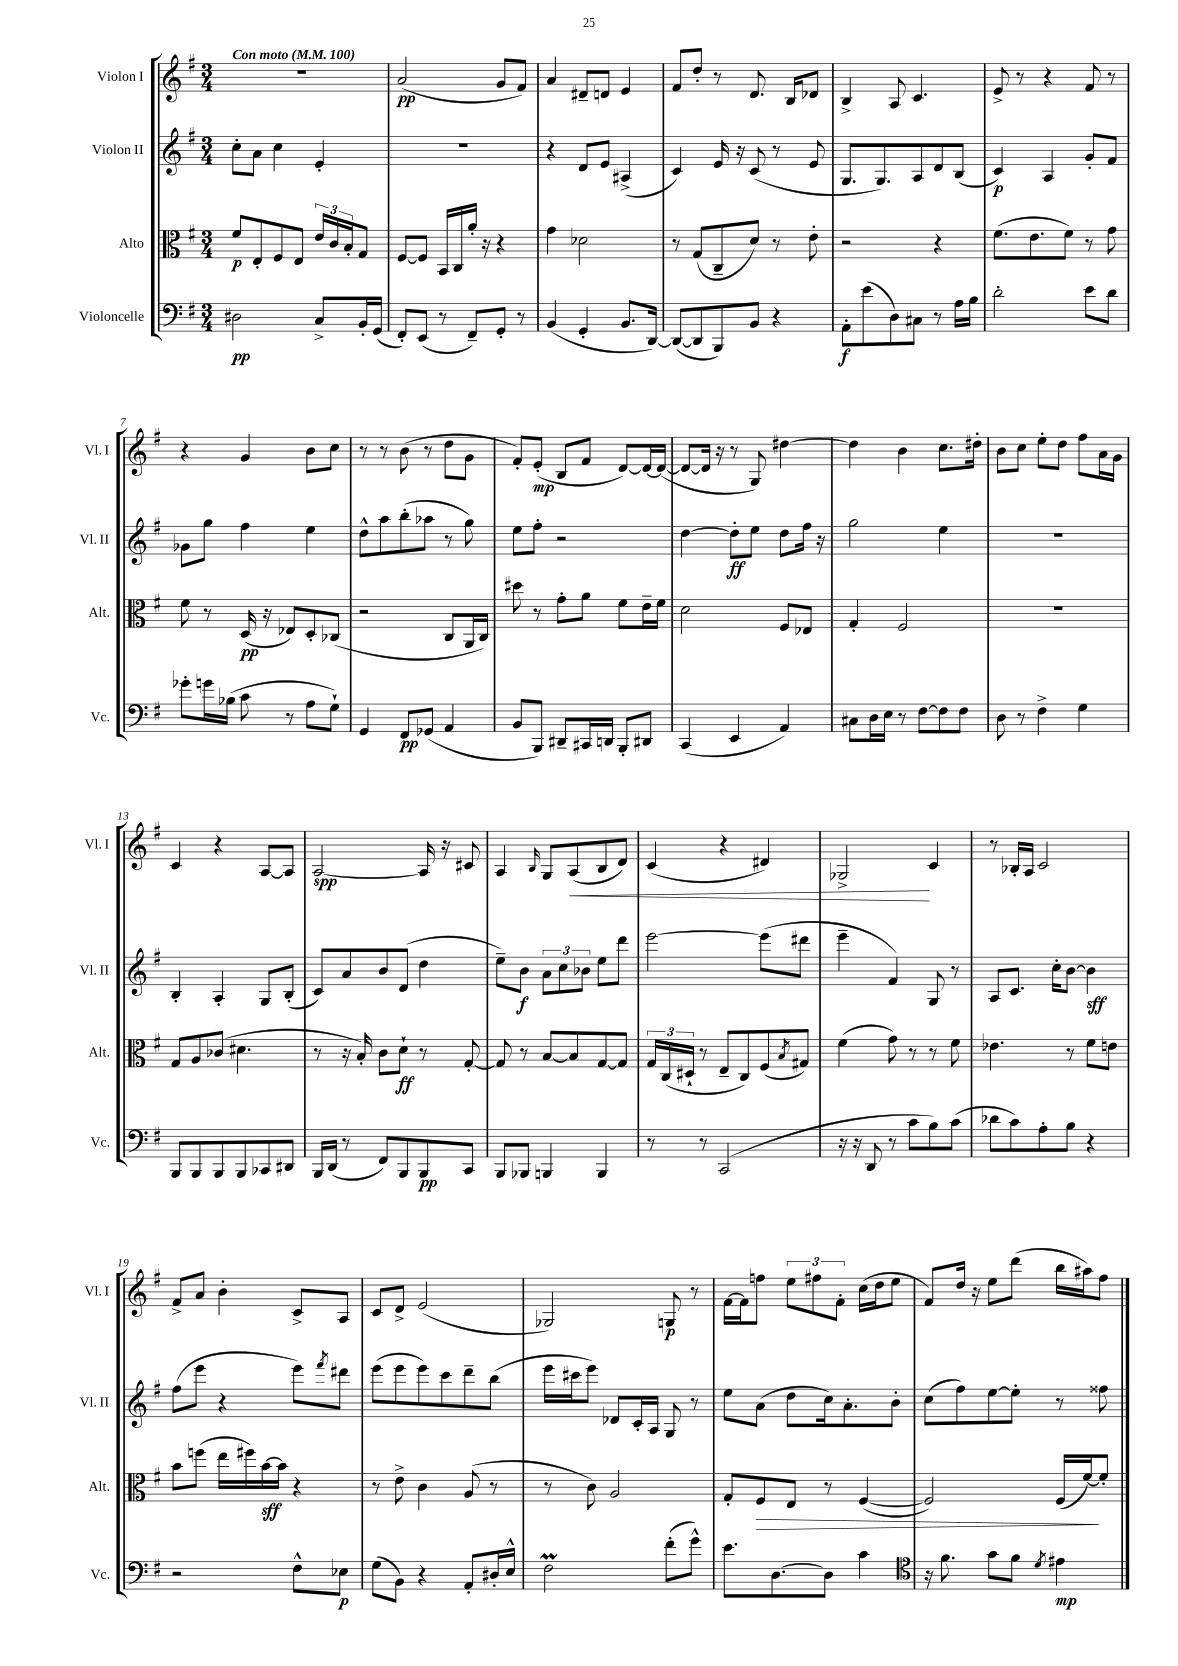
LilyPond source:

<<
\new StaffGroup <<
\new Staff = "s0" \with { instrumentName = "Violon I" shortInstrumentName = "Vl. I" } {
    \clef treble \key g \major \numericTimeSignature \time 3/4 \tempo "Con moto" 4 = 100
    R2. |
    a'2\pp( g'8 fis'8) |
    a'4 dis'8-- d'8 e'4 |
    fis'8 d''8-. r8 d'8. b16 des'8 |
    b4-> a8 c'4. |
    e'8-> r8 r4 fis'8 r8 |
    r4 g'4 b'8 c''8 |
    r8 r8 b'8( r8 d''8 g'8 |
    fis'8-.) e'8-.\mp( b8 fis'8 d'8~) d'16~ d'16~( |
    d'8~ d'16 r16 r8 g8) dis''4~ |
    dis''4 b'4 c''8. dis''16-. |
    b'8 c''8 e''8-. d''8 fis''8 a'16 g'16 |
    c'4 r4 a8~ a8 |
    a2~\spp a16 r16 cis'8 |
    a4 \grace { b16 } g8 a8\<( b8 d'8) |
    c'4( r4 dis'4) |
    ges2->\! c'4 |
    r8 bes16-. a16 c'2 |
    fis'8-> a'8 b'4-. c'8-> a8 |
    c'8 d'8-> e'2( |
    ges2) g8\p r8 |
    fis'16~ fis'16 f''8 \tuplet 3/2 { e''8 fis''8 fis'8-. } c''16( d''16 e''8 |
    fis'8) d''16 r16 e''8 d'''8( b''16 ais''16) fis''8 \bar "|." |
}
\new Staff = "s1" \with { instrumentName = "Violon II" shortInstrumentName = "Vl. II" } {
    \clef treble \key g \major \numericTimeSignature \time 3/4
    c''8-. a'8 c''4 e'4-. |
    R2. |
    r4 d'8 e'8 ais4->( |
    c'4) e'16 r16 c'8( r8 e'8 |
    g8. g8.) a8 d'8 b8( |
    c'4\p) a4 g'8-. fis'8 |
    ges'8 g''8 fis''4 e''4 |
    d''8-^ a''8 b''8-.( aes''8 r8 g''8) |
    e''8 fis''8-. r2 |
    d''4~ d''8-.\ff e''8 d''8 fis''16 r16 |
    g''2 e''4 |
    R2. |
    b4-. a4-. g8 b8-.( |
    c'8) a'8 b'8 d'8( d''4 |
    e''8--) b'8\f \tuplet 3/2 { a'8 c''8 bes'8 } e''8 d'''8 |
    e'''2~ e'''8( dis'''8 |
    e'''4-- fis'4) g8 r8 |
    a8 c'8. c''16-. b'8~ b'4\sff |
    fis''8( e'''8 r4 e'''8) \acciaccatura { fis'''8 } dis'''8 |
    e'''8( e'''8 e'''8) c'''8 d'''8-- b''8( |
    e'''16 cis'''16 e'''8) des'8 c'16-. a16 g8 r8 |
    e''8 a'8( d''8 c''16) a'8.-. b'8-. |
    c''8( fis''8) e''8~ e''8-. r8 fisis''8 \bar "|." |
}
\new Staff = "s2" \with { instrumentName = "Alto" shortInstrumentName = "Alt." } {
    \clef alto \key g \major \numericTimeSignature \time 3/4
    fis'8\p e8-. fis8 e8 \tuplet 3/2 { e'16 c'16 b16-. } g8 |
    fis8~ fis8 b,16 c16 a'16-. r16 r4 |
    g'4 des'2 |
    r8 g8( c8-- d'8) r8 e'8-. |
    r2 r4 |
    fis'8.( e'8. fis'8) r8 g'8 |
    fis'8 r8 d16\pp( r16 ees8) d8-. ces8( |
    r2 c8 a,16 c16) |
    dis''8 r8 g'8-. a'8 fis'8 e'16-- fis'16 |
    d'2 fis8 ees8 |
    g4-. fis2 |
    R2. |
    g8 a8 ces'8( dis'4. |
    r8 r16 b16-.) c'8 d'8-!\ff r8 g8~-. |
    g8 r8 b8~ b8 g8~ g8 |
    \tuplet 3/2 { g16 c16( dis16-! } r8 e8-- c8) fis8( \acciaccatura { b8 } gis8) |
    fis'4( g'8) r8 r8 fis'8 |
    ees'4. r8 fis'8 e'8 |
    b'8 f''8( e''16 fis''16) b'16~\sff b'16 r4 |
    r8 e'8-> c'4 a8( r8 |
    r8 c'8) a2 |
    g8-. fis8\> e8 r8 fis4~( |
    fis2) fis16( fis'16~\!) fis'8-. \bar "|." |
}
\new Staff = "s3" \with { instrumentName = "Violoncelle" shortInstrumentName = "Vc." } {
    \clef bass \key g \major \numericTimeSignature \time 3/4
    dis2\pp c8-> b,16-. g,16( |
    fis,8-.) e,8( r8 fis,8--) g,8-. r8 |
    b,4( g,4-. b,8. d,16~) |
    d,8~( d,8 b,,8) b,8 r4 |
    a,8-.\f e'8( d8) cis8 r8 a16 b16 |
    d'2-. e'8 d'8 |
    ges'8-. g'16 bes16( c'8 r8 a8 g8-!) |
    g,4 fis,8\pp ges,8( a,4 |
    b,8 b,,8) dis,8-- cis,16 d,16 b,,8-. dis,8 |
    c,4( e,4 a,4) |
    cis8 d16 e16 r8 fis8~ fis8 fis8 |
    d8 r8 fis4-> g4 |
    b,,8 b,,8 b,,8 b,,8 ces,8 dis,8 |
    b,,16 d,16( r8 fis,8) b,,8 b,,8\pp c,8 |
    b,,8 bes,,8 b,,4 b,,4 |
    r8 r8 c,2( |
    r16 r16 d,8 r8 c'8 b8) c'8( |
    des'8 c'8) a8-. b8 r4 |
    r2 fis8-^ ees8\p |
    g8( b,8) r4 a,8-. dis16-. e16-^ |
    fis2\prall fis'8-.( g'8-^) |
    e'8. d8.~ d8 c'4 |
    \clef tenor r16 fis'8. g'8 fis'8 \acciaccatura { d'8 } eis'4\mp \bar "|." |
}
>>
>>
